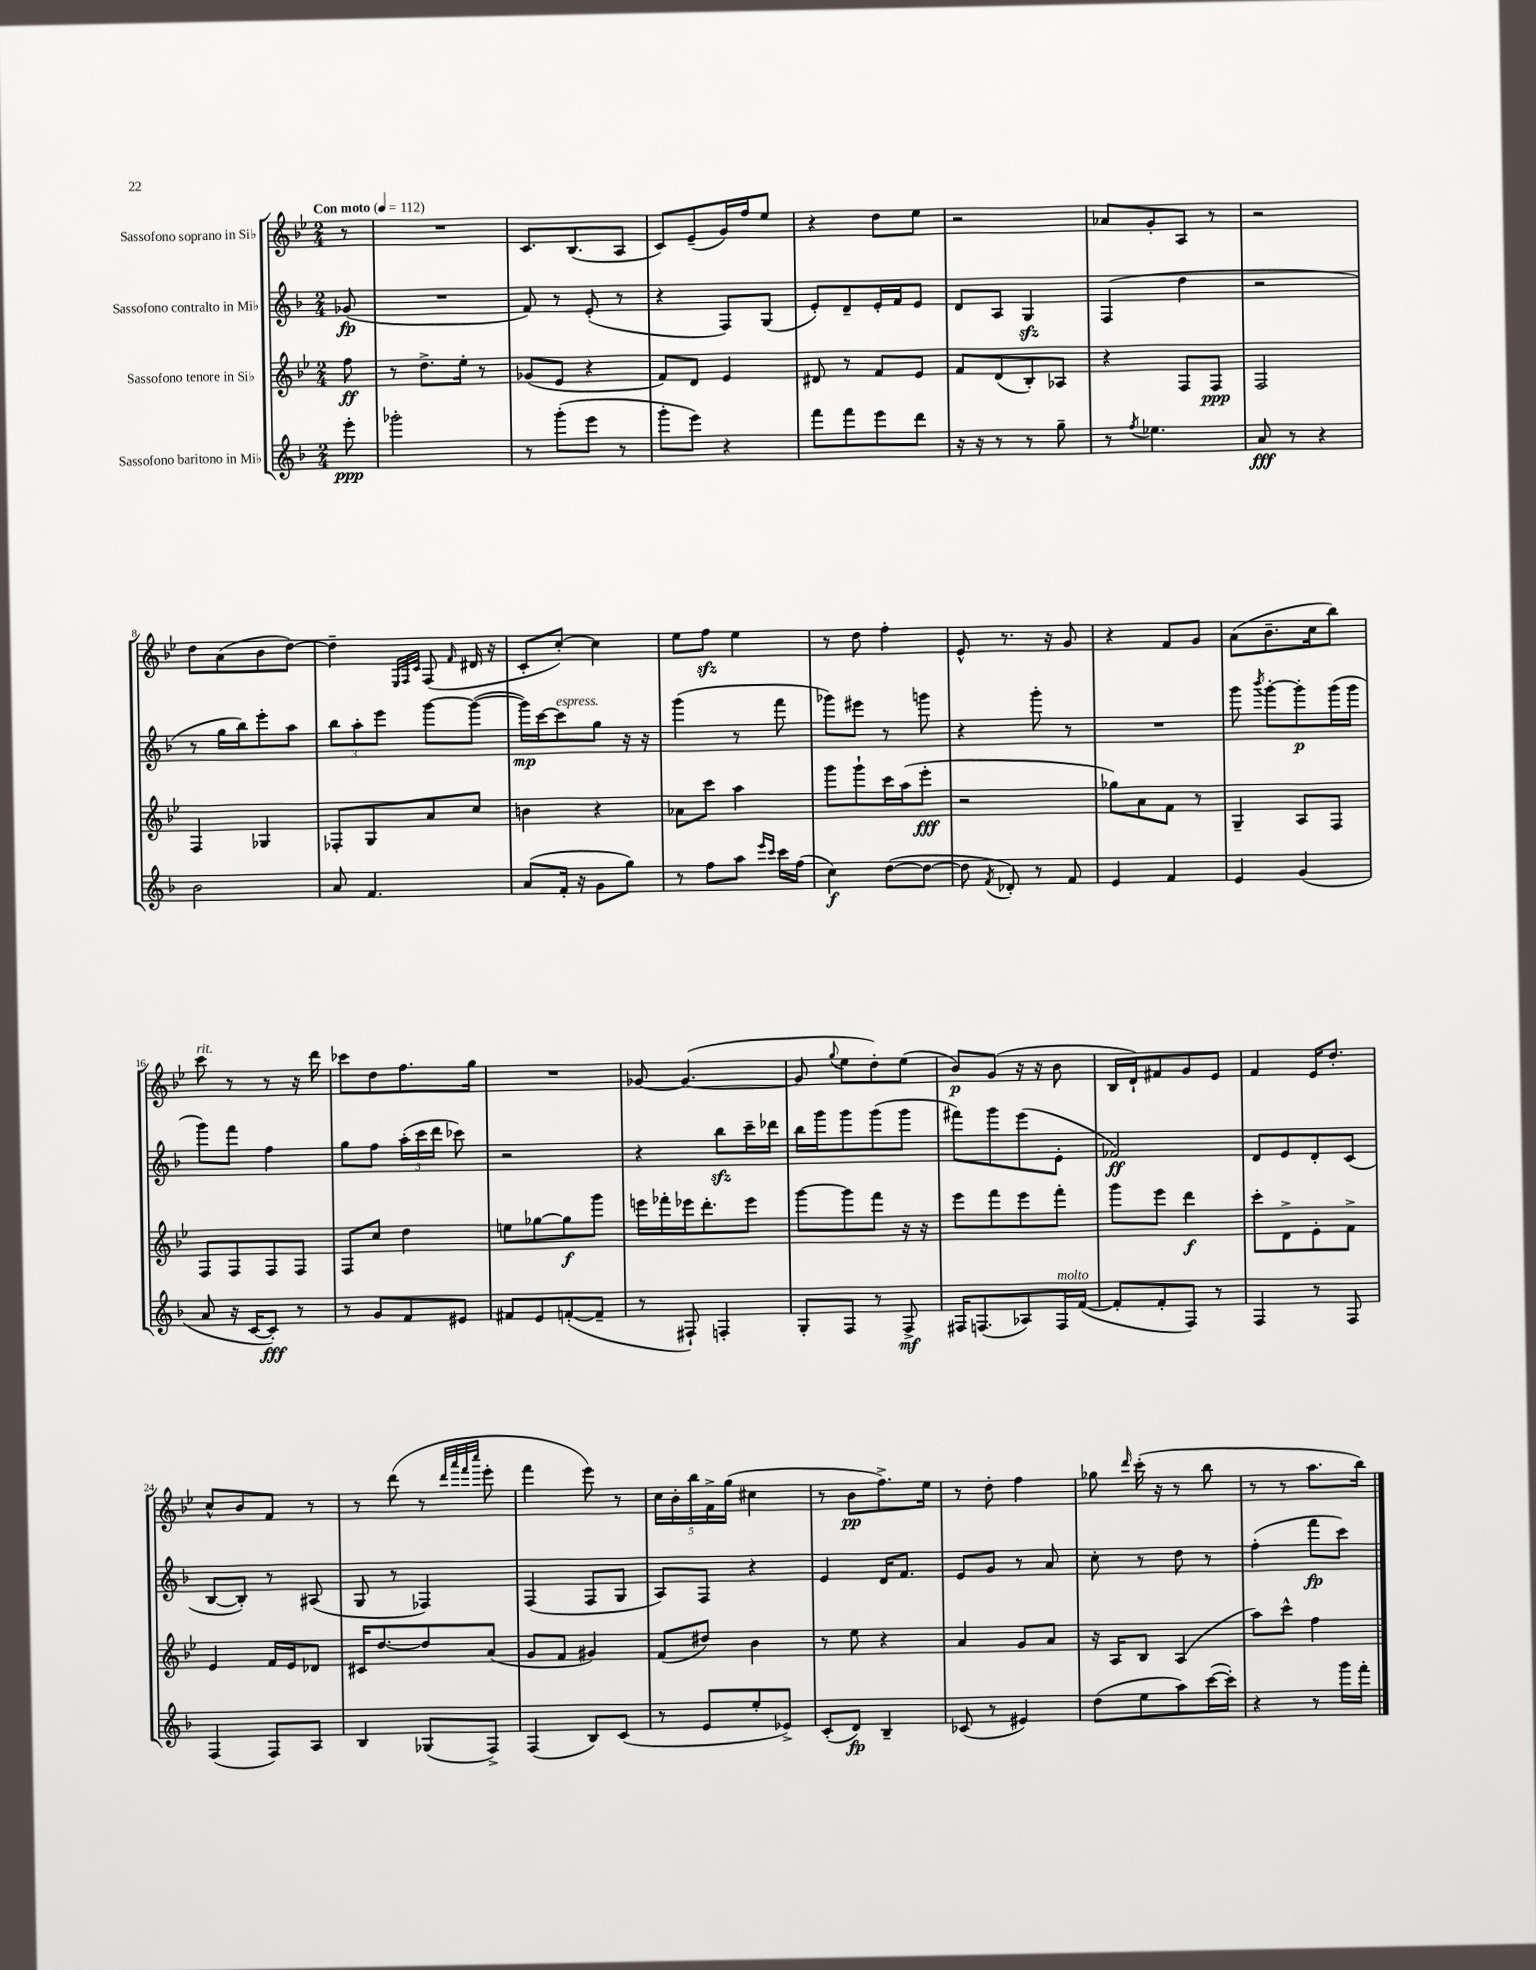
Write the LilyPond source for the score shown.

<<
\new StaffGroup <<
\new Staff = "s0" \with { instrumentName = "Sassofono soprano in Sib" } {
    \clef treble \key bes \major \numericTimeSignature \time 2/4 \partial 8 \tempo "Con moto" 4 = 112
    \autoBeamOff r8 |
    R2 |
    c'8.[ bes8.( a8] |
    c'8[) ees'8--( g'16) f''16 ees''8] |
    r4 d''8[ ees''8] |
    r2 |
    aes'8[ g'8-. a8] r8 |
    r2 |
    d''8[ a'8( bes'8 d''8]~) |
    d''4-- \grace { ees32[ f32 c'32] } f8( \grace { f'16 } dis'16 r16 |
    c'8[-. c''8]~-.) c''4 |
    ees''8[ f''8]\sfz ees''4 |
    r8 d''8 f''4-. |
    ees'8-^ r8. r16 g'8 |
    r4 f'8[ g'8] |
    a'8[( bes'8.-- c''16 bes''8]) |
    c'''8^\markup { \italic "rit." } r8 r8 r16 d'''16 |
    ces'''8[ d''8 f''8. g''16] |
    R2 |
    ges'8~ ges'4.~( |
    ges'8 \appoggiatura { g''8 } ees''8[ d''8-.) ees''8]( |
    bes'8[\p) g'8]( r16 r16 bes'8 |
    bes16[ d'16-!) fis'8 g'8 ees'8] |
    f'4 ees'16[ d''8.]-. |
    c''8[-^ bes'8 f'8] r8 |
    r8 d'''8( r8 \grace { d'''32[ a'''32 f'''32 c''''32] } ees'''8-. |
    f'''4 ees'''8) r8 |
    \tuplet 5/4 { c''16[ bes'16-. bes''16 f'16-> g''16]( } cis''4 |
    r8 bes'8[\pp f''8.->) ees''16] |
    r8 d''8-. f''4 |
    ges''8 \grace { d'''16 } c'''16-.( r16 r8 bes''8 |
    r8 r8 a''8.[ bes''16]) \bar "|." |
}
\new Staff = "s1" \with { instrumentName = "Sassofono contralto in Mib" } {
    \clef treble \key f \major \numericTimeSignature \time 2/4 \partial 8
    \autoBeamOff ges'8\fp( |
    R2 |
    f'8) r8 e'8-.( r8 |
    r4 f8[) g8]( |
    e'8[-.) d'8-- e'16-. f'16 e'8] |
    d'8[ a8] g4\sfz |
    f4( d''4 |
    r2 |
    r8 g''16[ bes''16) e'''8-. a''8] |
    \tuplet 3/2 { bes''8[ a''8-. e'''8] } g'''8[~ g'''8]~( |
    g'''16[\mp) c'''16~ c'''8^\markup { \italic "espress." } g''8] r16 r16 |
    g'''4( r8 f'''8 |
    ges'''8[) eis'''8] r8 g'''8 |
    r4 g'''8-. r8 |
    R2 |
    g'''8 \acciaccatura { bes'''8 } g'''8[~-. g'''8-.\p g'''16( g'''16] |
    g'''8[) f'''8] f''4 |
    g''8[ f''8] \tuplet 3/2 { a''16[-.( c'''16 d'''16] } ces'''8) |
    r2 |
    r4 bes''8[\sfz c'''16-- des'''16] |
    bes''16[ g'''16 g'''8 g'''8( g'''8] |
    fis'''8[) g'''8 e'''8( e'8]-. |
    fes'2\ff) |
    d'8[ e'8 d'8-. c'8]( |
    bes8[~ bes8]-.) r8 ais8( |
    g8 r8 fes4) |
    f4( f8[ g8] |
    a8[) f8] r4 |
    e'4 d'16[ f'8.] |
    e'8[ g'8] r8 a'8 |
    c''8-. r8 d''8 r8 |
    f''4-.( f'''8[\fp c'''8]) \bar "|." |
}
\new Staff = "s2" \with { instrumentName = "Sassofono tenore in Sib" } {
    \clef treble \key bes \major \numericTimeSignature \time 2/4 \partial 8
    \autoBeamOff f''8\ff |
    r8 d''8.[-> ees''16]-. r8 |
    ges'8[( ees'8] r4 |
    f'8[) d'8] ees'4 |
    dis'8 r8 f'8[ ees'8] |
    f'8[ d'8( bes8-.) aes8] |
    r4 f8[ f8]\ppp |
    f2 |
    f4 ges4 |
    fes8[-. g8 a'8 c''8] |
    b'4 r4 |
    aes'8[ c'''8] a''4 |
    g'''8[ g'''8-! c'''16 a''16( ees'''8]-.\fff |
    r2 |
    ges''8[) a'8 f'8] r8 |
    g4-- a8[ f8] |
    f8[ f8 f8 f8] |
    f8[ c''8] d''4 |
    e''8[ ges''8~ ges''8\f g'''8] |
    e'''16[ fes'''16-. ees'''16 d'''8.-. ees'''8] |
    g'''8[~ g'''8 f'''8] r16 r16 |
    ees'''8[ f'''8 ees'''8 f'''8]-. |
    g'''8[ ees'''8] d'''4\f |
    c'''8[-. d'8-> ees'8-. f'8]-> |
    ees'4 f'16[ ees'16 des'8] |
    cis'16[ d''8.~ d''8 a'8]( |
    g'8[ f'8] gis'4) |
    f'8[( dis''8]) bes'4 |
    r8 ees''8 r4 |
    a'4 g'8[ a'8] |
    r16 a16[ bes8] a4( |
    a''8[) c'''8]-^ f''4 \bar "|." |
}
\new Staff = "s3" \with { instrumentName = "Sassofono baritono in Mib" } {
    \clef treble \key f \major \numericTimeSignature \time 2/4 \partial 8
    \autoBeamOff e'''8-.\ppp |
    ges'''2-. |
    r8 g'''8[-.( e'''8] r8 |
    g'''8[-. e'''8]) r4 |
    f'''8[ f'''8 e'''8 d'''8] |
    r16 r16 r8 r8 g''8-- |
    r8 \acciaccatura { f''8 } ees''4. |
    a'8\fff r8 r4 |
    bes'2 |
    a'8 f'4. |
    a'8[( f'16]-. r16 g'8[ g''8]) |
    r8 f''8[ a''8] \grace { e'''16[ c'''16] } c'''16[ f''16]( |
    c''4\f) d''8[~( d''8]~ |
    d''8 \acciaccatura { f'8 } des'8-.) r8 f'8 |
    e'4 f'4 |
    e'4 g'4( |
    a'8 r16 c'16[~ c'8]-.\fff) r8 |
    r8 g'8[ f'8 eis'8] |
    fis'8[ e'8 f'8~-.( f'8]-- |
    r8 fis8-!) f4-. |
    g8[-. f8] r8 f8->\mf |
    fis16[ f8.( aes8) f16^\markup { \italic "molto" } f'16]~( |
    f'8[-. f'8-. f8]) r8 |
    f4 r8 f8 |
    f4( f8[) a8] |
    bes4 ges8[( f8]->) |
    f4( bes8[) c'8]( |
    r8 e'8[ e''8-. ees'8]->) |
    c'8[-.( d'8]\fp) bes4-- |
    ces'8( r8 eis'4) |
    d''8[( e''8 a''8) c'''16~( c'''16]-.) |
    r4 r8 g'''16[ f'''16]-. \bar "|." |
}
>>
>>
